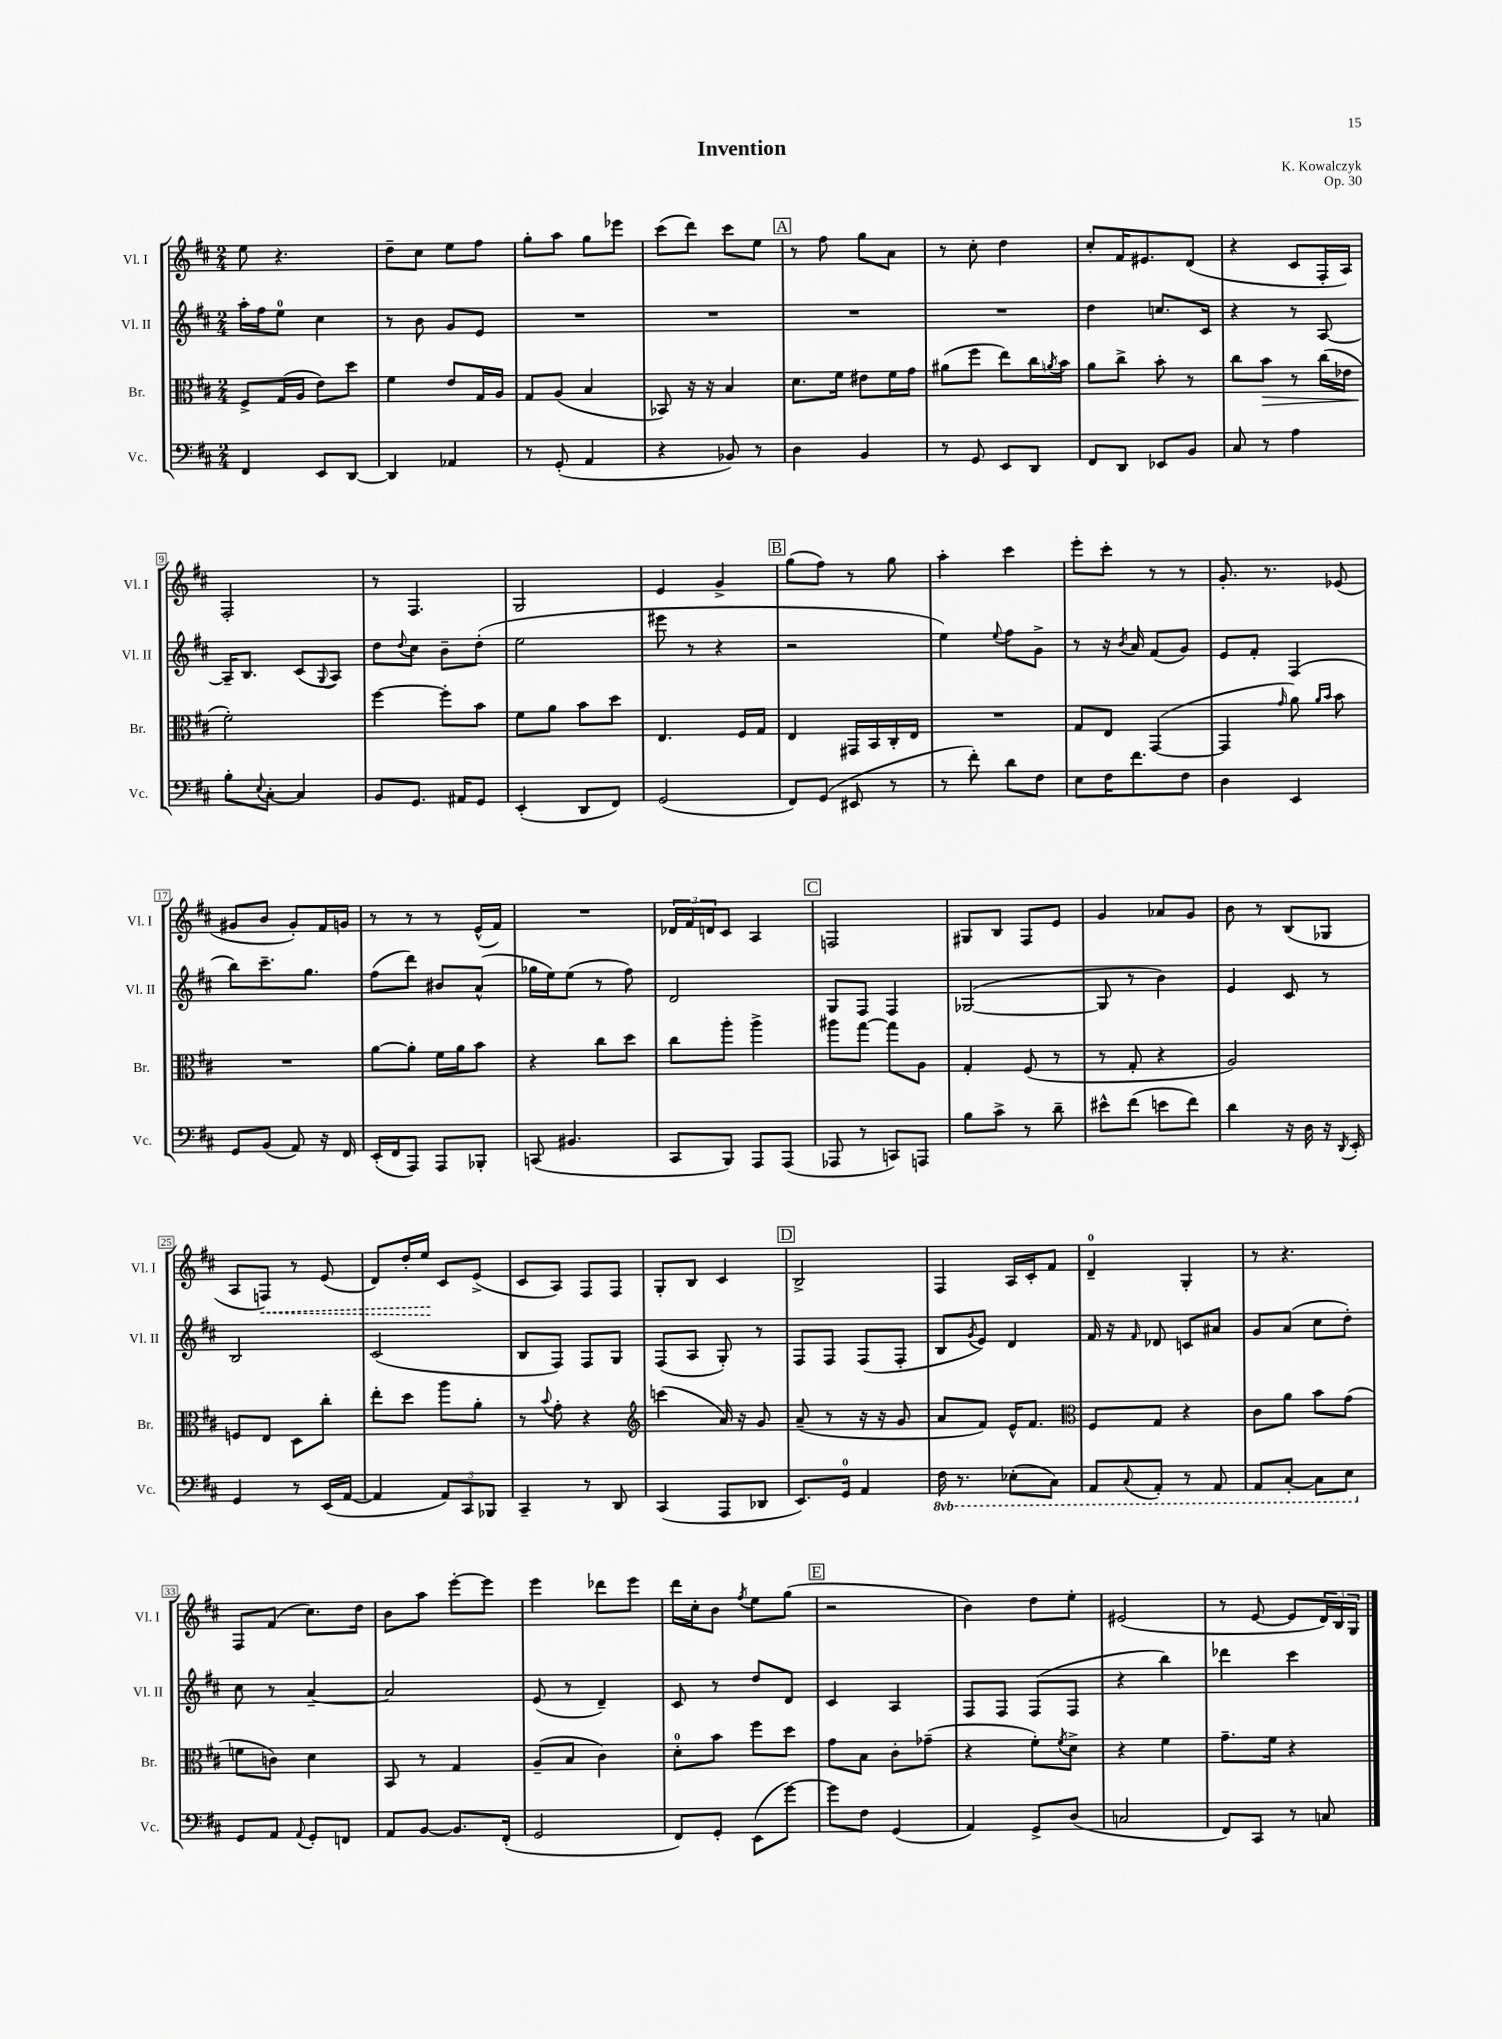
\header { title = "Invention" composer = "K. Kowalczyk" opus = "Op. 30" }
<<
\new StaffGroup <<
\new Staff = "s0" \with { instrumentName = "Vl. I" shortInstrumentName = "Vl. I" } {
    \clef treble \key d \major \numericTimeSignature \time 2/4
    e''8 r4. |
    d''8-- cis''8 e''8 fis''8 |
    g''8-. a''8 g''8 ees'''8 |
    cis'''8( d'''8) cis'''8 e''8 |
    \mark \markup { \box "A" } r8 fis''8 g''8 a'8 |
    r8 cis''8-. d''4 |
    cis''8-. fis'16 eis'8. d'8( |
    r4 cis'8 fis16-. a16) |
    fis2-. |
    r8 fis4. |
    g2 |
    e'4 g'4-> |
    \mark \markup { \box "B" } g''8( fis''8) r8 g''8 |
    a''4-. cis'''4 |
    e'''8-. cis'''8-. r8 r8 |
    g'8.-. r8. ees'8( |
    gis'8 b'8 gis'8-.) fis'16 g'16 |
    r8 r8 r8 e'16-^( fis'16) |
    R2 |
    \tuplet 3/2 { des'16 fis'16 d'16 } cis'8 a4 |
    \mark \markup { \box "C" } f2 |
    gis8 b8 fis8 e'8 |
    g'4 aes'8 g'8 |
    b'8 r8 b8( ges8 |
    a8 \once \override Hairpin.style = #'dashed-line f8\<) r8 e'8( |
    d'8) d''16-. e''16\! cis'8 e'8->( |
    cis'8 a8) fis8 fis8 |
    g8-. b8 cis'4 |
    \mark \markup { \box "D" } b2-> |
    fis4 a16 cis'16-. fis'8 |
    d'4-0-- g4-. |
    r8 r4. |
    fis8 fis'8( cis''8.) d''16 |
    b'8 a''8 e'''8~-. e'''8 |
    e'''4 des'''8 e'''8 |
    d'''16 cis''16-. b'8 \acciaccatura { fis''8 } e''8 g''8( |
    \mark \markup { \box "E" } r2 |
    b'4) d''8 e''8-. |
    eis'2( |
    r8 e'8~ e'8 \tuplet 3/2 { d'16) b16 g16 } \bar "|." |
}
\new Staff = "s1" \with { instrumentName = "Vl. II" shortInstrumentName = "Vl. II" } {
    \clef treble \key d \major \numericTimeSignature \time 2/4
    a''16-. fis''16 e''8-0 cis''4 |
    r8 b'8 g'8 e'8 |
    R2 |
    R2 |
    \mark \markup { \box "A" } R2 |
    R2 |
    d''4 c''8. cis'16 |
    r4 r8 a8~ |
    a16-- b8. cis'8( \appoggiatura { g8 } a8) |
    d''8 \appoggiatura { d''8 } cis''8 b'8-- d''8-.( |
    e''2 |
    eis'''8 r8 r4 |
    \mark \markup { \box "B" } r2 |
    e''4) \appoggiatura { e''8 } fis''8 g'8-> |
    r8 r16 \acciaccatura { b'8 } a'16 fis'8( g'8) |
    e'8 fis'8-. fis4( |
    b''8) cis'''8.-- g''8. |
    fis''8( d'''8) bis'8 a'8-^( |
    ges''16 e''16) e''8( r8 fis''8) |
    d'2 |
    \mark \markup { \box "C" } g8 fis8 fis4 |
    ges2~( |
    ges8 r8 b'4) |
    e'4 cis'8 r8 |
    b2 |
    cis'2( |
    b8 fis8) fis8 g8 |
    fis8( a8 g8-.) r8 |
    \mark \markup { \box "D" } fis8 fis8 fis8( fis8-. |
    b8 \acciaccatura { g'8 } e'8) d'4 |
    fis'16 r16 \grace { fis'16 } des'8 c'8 ais'8 |
    g'8 a'8( cis''8 d''8-.) |
    cis''8 r8 a'4~-- |
    a'2 |
    e'8( r8 d'4--) |
    cis'8 r8 d''8 d'8 |
    \mark \markup { \box "E" } cis'4 a4 |
    fis8 fis8 fis8( fis8 |
    r4 b''4) |
    des'''4 cis'''4 \bar "|." |
}
\new Staff = "s2" \with { instrumentName = "Br." shortInstrumentName = "Br." } {
    \clef alto \key d \major \numericTimeSignature \time 2/4
    fis8-> g16( a16 e'8) d''8 |
    fis'4 e'8 g16 a16 |
    g8 a8( b4 |
    bes,8) r16 r16 b4 |
    \mark \markup { \box "A" } d'8. fis'16 eis'8 fis'16 g'16 |
    ais'8( fis''8 e''8) cis''16 \acciaccatura { a'8 } b'16 |
    a'8 cis''8-> b'8-. r8 |
    cis''8 b'8\> r8 cis''16( ees'16 |
    fis'2-.\!) |
    fis''4~ fis''8-. b'8 |
    fis'8 a'8 b'8 d''8 |
    e4. fis16 g16 |
    \mark \markup { \box "B" } e4 gis,16 b,16 cis16-. e16 |
    R2 |
    g8 e8 g,4~( |
    g,4 \grace { g'16 } a'8) \grace { a'16 b'16 } b'8 |
    R2 |
    a'8~ a'8-. fis'16 a'16 b'8 |
    r4 cis''8 d''8 |
    cis''8 a''8-. a''4-> |
    \mark \markup { \box "C" } ais''8 g''8~ g''8 a8 |
    g4-. fis8( r8 |
    r8 g8-. r4 |
    a2) |
    f8 e8 d8 cis''8-. |
    e''8-. d''8 a''8 a'8-. |
    r8 \appoggiatura { b'8 } g'8-. r4 |
    \clef treble c'''4( a'16) r16 g'8 |
    \mark \markup { \box "D" } a'8--( r8 r16 r16 g'8 |
    a'8 fis'8) e'16-^ fis'8. |
    \clef alto fis8 g8 r4 |
    cis'8 a'8 b'8 g'8( |
    f'8 c'8) d'4 |
    b,8 r8 g4 |
    a8--( b8 cis'4) |
    d'8-0-. b'8 fis''8 d''8 |
    \mark \markup { \box "E" } g'8 b8 cis'8-. ges'8--( |
    r4 fis'8-.) \acciaccatura { fis'8 } d'8-> |
    r4 fis'4 |
    g'8.-- fis'16 r4 \bar "|." |
}
\new Staff = "s3" \with { instrumentName = "Vc." shortInstrumentName = "Vc." } {
    \clef bass \key d \major \numericTimeSignature \time 2/4 \set Staff.ottavationMarkups = #ottavation-simple-ordinals
    fis,4 e,8 d,8~ |
    d,4 aes,4 |
    r8 g,8-.( a,4 |
    r4 bes,8) r8 |
    \mark \markup { \box "A" } d4 b,4 |
    r8 g,8 e,8 d,8 |
    fis,8 d,8 ees,8 b,8 |
    cis8 r8 a4 |
    b8-. \appoggiatura { e8 } cis8~-. cis4 |
    b,8 g,8. ais,16 g,8 |
    e,4-.( d,8 fis,8) |
    g,2( |
    \mark \markup { \box "B" } fis,8) g,8( eis,8 r8 |
    r8 fis'8-.) d'8 fis8 |
    e8 fis16 fis'8. fis8 |
    d4 e,4 |
    g,8 b,8( a,8) r16 fis,16 |
    e,16-.( fis,16 a,,8) a,,8 bes,,8-. |
    c,8( bis,4. |
    cis,8 b,,8) a,,8 a,,8( |
    \mark \markup { \box "C" } aes,,8 r8 c,8) a,,8 |
    b8 cis'8-> r8 d'8-- |
    eis'8-^ fis'8( e'8 fis'8) |
    d'4 r16 d16 r16 \acciaccatura { d,8 } e,16-. |
    g,4 r8 e,16( a,16~ |
    a,4 \tuplet 3/2 { a,8) cis,8 bes,,8 } |
    cis,4-- r8 d,8 |
    cis,4( a,,8 des,8 |
    \mark \markup { \box "D" } e,8.) g,16-0 a,4 |
    \ottava #-1 fis,16 r8. ees,8-.( cis,8) |
    a,,8 \appoggiatura { cis,8 } a,,8-. r8 a,,8 |
    a,,8 cis,8~-. cis,8 e,8 \ottava #0 |
    g,8 a,8 \appoggiatura { a,8 } g,8-. f,8 |
    a,8 b,8~ b,8. fis,16-.( |
    g,2 |
    fis,8) g,8-. e,8( g'8~) |
    \mark \markup { \box "E" } g'8 fis8 g,4( |
    a,4) g,8-> d8( |
    c2 |
    fis,8) cis,8 r8 c8 \bar "|." |
}
>>
>>
\layout { \context { \Score \override BarNumber.stencil = #(make-stencil-boxer 0.1 0.3 ly:text-interface::print) } }
